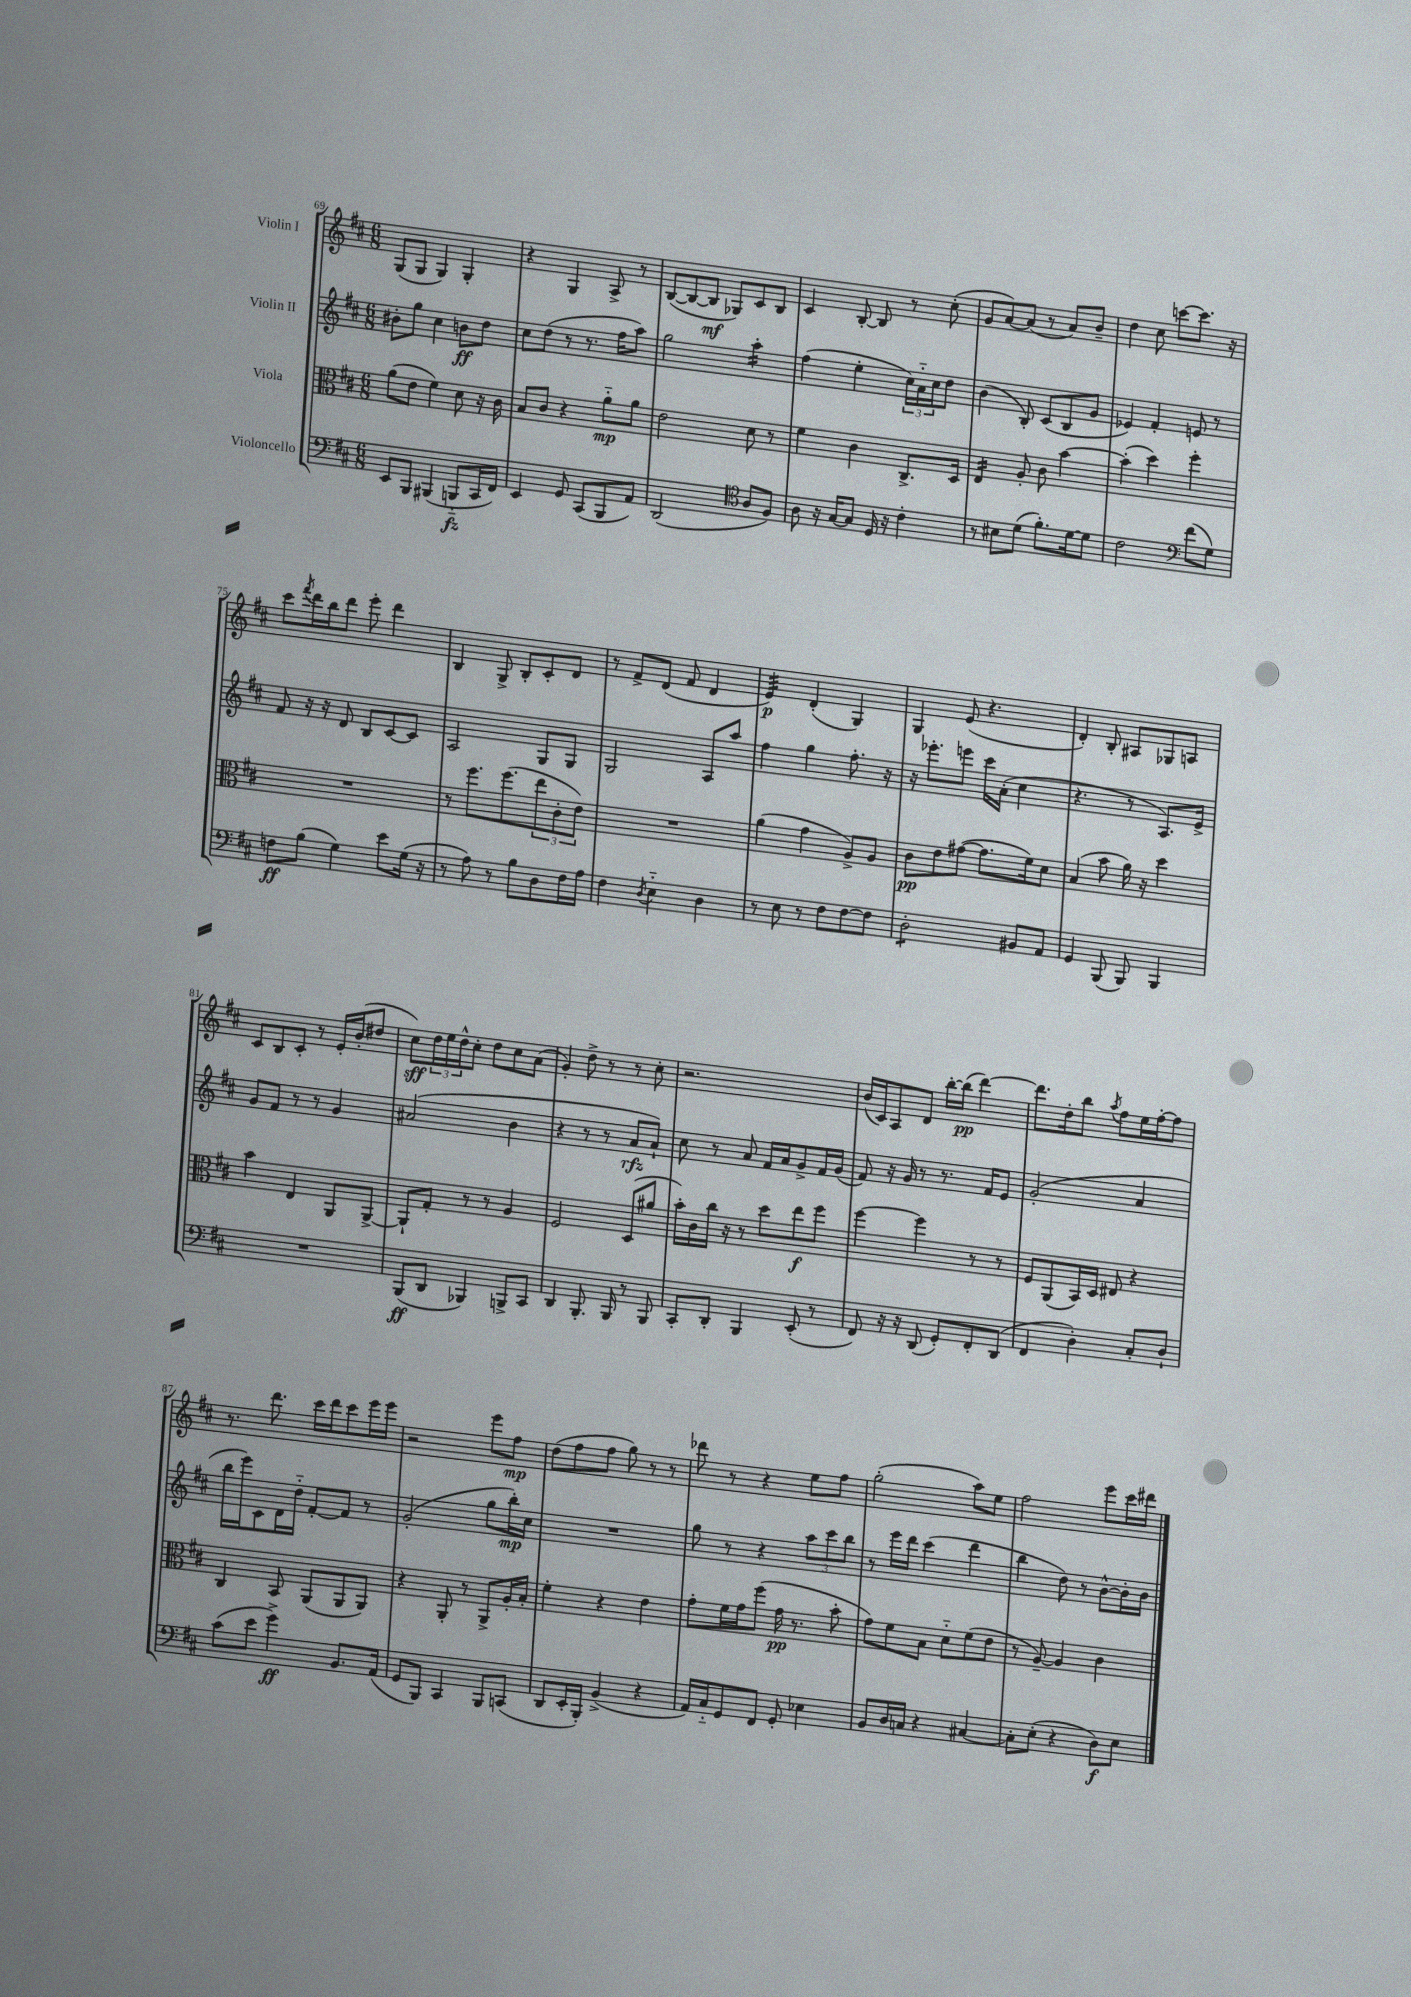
<<
\new StaffGroup <<
\new Staff = "s0" \with { instrumentName = "Violin I" } {
    \clef treble \key d \major \numericTimeSignature \time 6/8
    g8( g8 g4) g4-. |
    r4 g4 a8-> r8 |
    b8~( b8~ b8\mf ges8) cis'8 b8 |
    cis'4 b8~-. b8 r8 cis''8-.( |
    g'8 a'8~) a'8( r8 a'8) b'8-- |
    d''4 cis''8 c'''8~ c'''8. r16 |
    cis'''8 \acciaccatura { fis'''8 } d'''16 b''16 d'''8 e'''8-. d'''4 |
    b4 g8-> b8-. cis'8-. d'8 |
    r8 fis'8-> d'8( fis'8 d'4 |
    e'4:32\p) d'4-.( g4) |
    g4 e'8( r4. |
    d'4-.) b8-. ais8 ges8 a8 |
    cis'8 b8 cis'8-. r8 e'16-. b'16-.( dis''8 |
    cis''8\sff) \tuplet 3/2 { d''16 e''16 d''16-^ } cis''8-. d''8 cis''8 a'8( |
    g'4-.) d''8-> r8 r8 cis''8-. |
    r2. |
    b'16( cis'16) a8 d'8 b''16~-. b''16\pp( d'''4~) |
    d'''8. d''16-. b''8 \acciaccatura { a''8 } fis''8 e''16 fis''16~-. fis''8 |
    r8. d'''8. cis'''16 d'''16 cis'''8 e'''16 e'''16 |
    r2 e'''8 fis''8\mp |
    d''8( fis''8 fis''8 g''8) r8 r8 |
    des'''8 r8 r4 e''8 fis''8 |
    g''2-.( a''8) e''8 |
    fis''2 e'''8 cis'''16 dis'''16 \bar "|." |
}
\new Staff = "s1" \with { instrumentName = "Violin II" } {
    \clef treble \key d \major \numericTimeSignature \time 6/8
    bis'8-. g''8 cis''4 b'8\ff d''8 |
    cis''8 d''8( r8 r8. fis''16 a''8) |
    g''2 a''4:16-. |
    fis''4( e''4-. \tuplet 3/2 { cis''16) a'16-_ cis''16 } d''8 |
    b'4( b8-.) cis'8( b8 g'8 |
    ees'4) fis'4-. e'8 r8 |
    fis'8 r16 r16 d'8 b8 cis'8~ cis'8 |
    a2 g8 g8 |
    g2 a8 a''8 |
    fis''4 g''4 fis''8.-. r16 |
    r16 ees'''8.-. e'''8 cis'''16 a'16-.( cis''4 |
    r4. r8 a8.) e'16-> |
    g'8 fis'8 r8 r8 g'4 |
    ais'2( b'4 |
    r4 r8 r8 a'8\rfz a'8-!) |
    cis''8 r8 a'8 fis'16 a'16 g'8-> fis'16 g'16( |
    fis'8) r16 g'16 r8 r8. fis'16 e'8 |
    g'2-.( a'4 |
    b''16 e'''16) cis'8 d'16 d''16-_ fis'8~-. fis'8 r8 |
    g'2-.( g''8 b''16-.\mp) cis''16 |
    R2. |
    g''8 r8 r4 \tuplet 3/2 { a''8 cis'''8 b''8 } |
    r8 e'''16 d'''16 cis'''4( d'''4 |
    b''4 d''8) r8 b'8~-^ b'16-. b'16 \bar "|." |
}
\new Staff = "s2" \with { instrumentName = "Viola" } {
    \clef alto \key d \major \numericTimeSignature \time 6/8
    a'8( e'8 fis'4) d'8 r16 cis'16 |
    b8 cis'8 r4 a'8-_\mp a'8 |
    e'2 d'8 r8 |
    fis'4 cis'4 cis8.-> d16 |
    e4:16 a8-. cis'8 b'4~ |
    b'4-.( d''4) fis''4-. |
    R2. |
    r8 fis''8. fis''8.( \tuplet 3/2 { e''8 cis'8-. e'8) } |
    R2. |
    a'4( g'4 a8->) a8 |
    cis'8\pp e'8 gis'8~( gis'8. fis'16) d'8 |
    b4( b'8 a'16) r16 d''4 |
    b'4 e4 a,8 a,8~-> |
    a,8-! g8-. r8 r8 a4 |
    fis2 d8( ais'8 |
    b'16-.) cis'16 cis''16 r16 r8 d''8 e''8\f fis''8 |
    fis''4~ fis''4 r8 r8 |
    fis8 a,8( b,16) d16 eis8 r4 |
    cis4 b,8 a,8( a,8 a,8) |
    r4 a,8-. r8 a,8-> a16-. b16-. |
    fis'4-. r4 e'4 |
    g'8-. fis'16 g'16 fis''8( g'16\pp r8. b'8-. |
    g'8) fis'8 b8 d'8-_ fis'8( e'8 |
    r8 a8~--) a4 cis'4 \bar "|." |
}
\new Staff = "s3" \with { instrumentName = "Violoncello" } {
    \clef bass \key d \major \numericTimeSignature \time 6/8
    e,8 b,,8 bis,,4( b,,8-_\fz cis,16 fis,16) |
    e,4 g,8 cis,8( b,,8 a,8) |
    d,2( \clef tenor a8 fis8) |
    a8 r16 g16~ g8 d16 r16 cis'4-. |
    r8 bis8 d'8( fis'8.-.) d'16~ d'8 |
    cis'2 \clef bass fis'8( g8) |
    f8\ff b8( g4) e'8 g16( r16 |
    r8 a8) r8 b8 d8 fis16 a16 |
    fis4 \acciaccatura { d8 } e4-_ d4 |
    r8 e8 r8 fis8 fis8~ fis8 |
    d2:8-. bis,8 a,8 |
    g,4 b,,8( b,,8) b,,4 |
    R2. |
    b,,8\ff( d,8 bes,,4) b,,8-> cis,8 |
    d,4 b,,8.-. b,,16 r8 b,,8 |
    cis,8-. d,8-. b,,4 e,8-.( r8 |
    fis,8) r16 r16 d,8( g,8-.) fis,8-. d,8( |
    fis,4 d4-.) cis8-. d8-! |
    cis'8( e'8 g'4->\ff) b,8. a,16( |
    g,8 b,,8) cis,4 b,,8 c,8( |
    d,8 e,16-. b,,16-.) b,4->( r4 |
    a,16) cis16-_ g,8 fis,8 g,8-. ees4 |
    b,8 d16 c16 r4 cis4~ |
    cis8-. e8-.( r4 d8\f) e8 \bar "|." |
}
>>
>>
\layout { \context { \Score currentBarNumber = #69 } }
